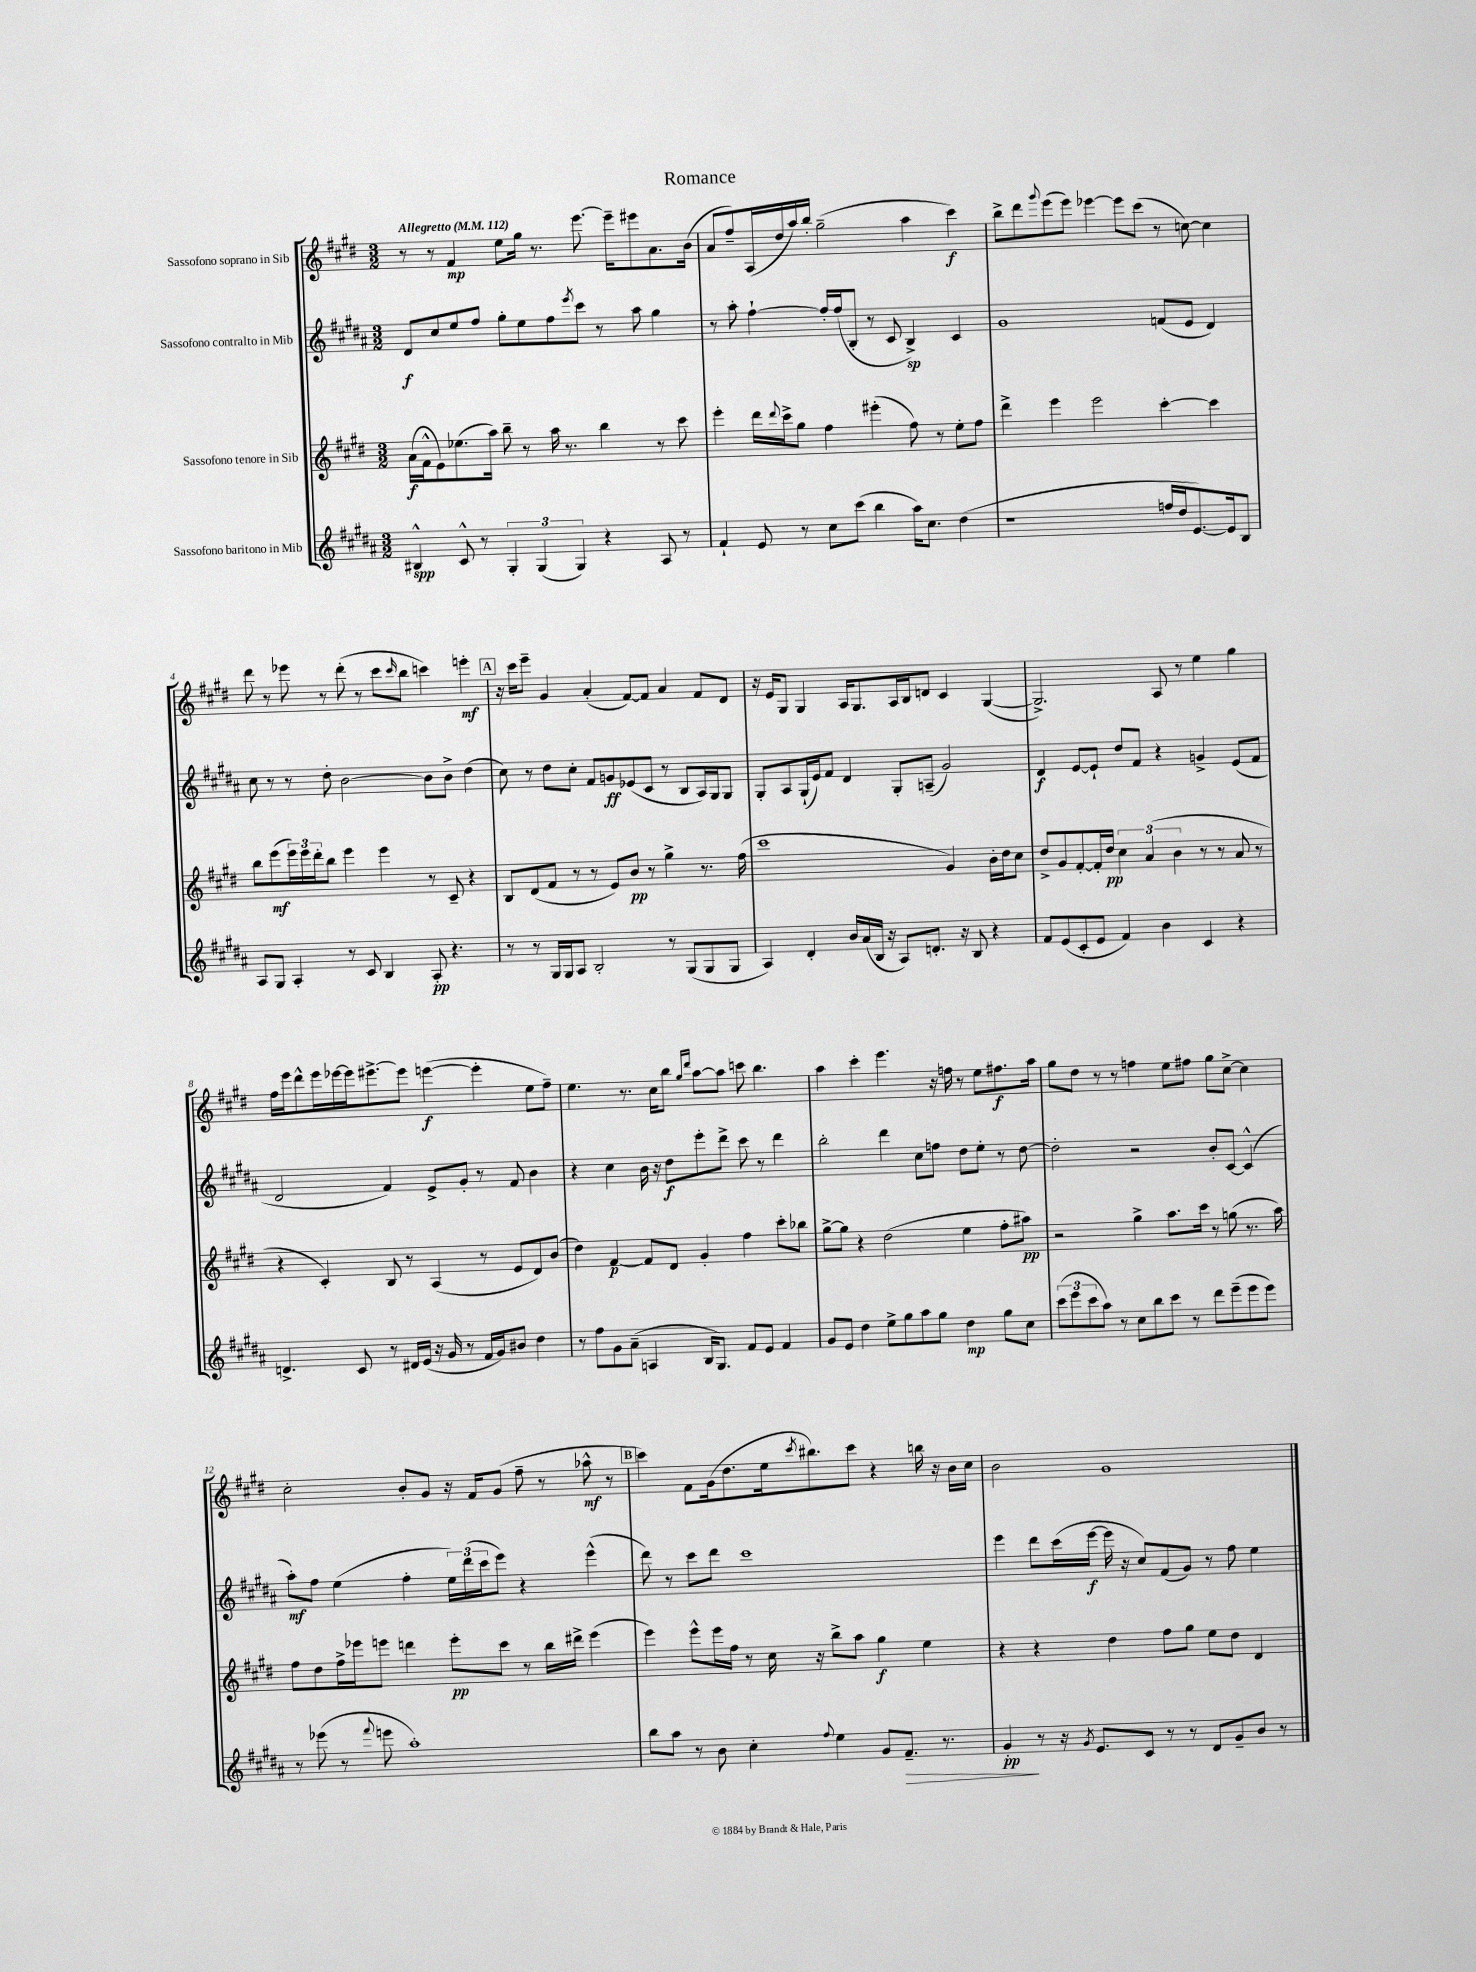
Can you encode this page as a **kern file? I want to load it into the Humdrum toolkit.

**kern	**kern	**kern	**kern
*staff4	*staff3	*staff2	*staff1
*clefG2	*clefG2	*clefG2	*clefG2
*k[f#c#g#d#a#]	*k[f#c#g#d#]	*k[f#c#g#d#a#]	*k[f#c#g#d#]
*M3/2	*M3/2	*M3/2	*M3/2
*MM112	*MM112	*MM112	*MM112
4B#^^	(16a	8d#	8r
.	16f#^^	.	.
.	8e)	8cc#	8r
8c#^^	(8.ee-	8ee	4f#
8r	.	8ff#	.
.	16aa)	.	.
6G#'	8bb~	8gg#'	8ee
.	8r	8ee	16gg#
(6G#	.	.	.
.	.	.	8.r
.	16aa	8ff#	.
.	8.r	.	.
6G#)	.	.	.
.	.	8qeee	.
.	.	8ccc#	[8.eee
4r	4bb	8r	.
.	.	.	16eee~]
.	.	8aa#	8eee#
8A#	8r	4gg#	8.a
8r	8ccc#	.	.
.	.	.	(16b
=	=	=	=
4f#`	4eee'	8r	8a
.	.	8aa#'	8ff#~)
8e	16ddd#	[4ff#`	(16A
.	8qqddd#	.	.
.	16ccc#^	.	16dd#
8r	8gg#	.	16aa)
.	.	.	16bb'
8cc#	4ff#	16ff#']	(2gg#~
.	.	(16ff#	.
(8ccc#	.	8B'	.
4bb	(4eee#'	8r	.
.	.	8c#	.
16aa#)	8ff#)	4B^)	4aa
8.cc#	.	.	.
.	8r	.	.
(4dd#	8ee'	4c#	4ccc#)
.	8ff#	.	.
=	=	=	=
1r	4ddd#^	1g#	8bb^
.	.	.	8ddd#
.	.	.	8qqggg#
.	4eee	.	(8eee
.	.	.	8eee)
.	2eee	.	[4eee-
.	.	.	8eee-]
.	.	.	(8ccc#
16ff	[4ccc#'	(8f	8r
16dd#	.	.	.
[8.e)	.	8e	[8cc)
.	4ccc#]	4d#)	4cc]
16e]	.	.	.
8B	.	.	.
=	=	=	=
8A#	8bb	8cc#	8ddd#
8G#	(8eee	8r	8r
4A#'	24eee)	8r	8eee-
.	24eee	.	.
.	24ddd#'	.	.
.	8bb	8dd#'	8r
8r	4eee	[2b	(8ddd#'
8c#	.	.	8r
4B	4eee	.	8ccc#
.	.	.	16qqccc#
.	.	.	8bb
8A#'	8r	8b]	4ccc)
4.r	8c#~	8b^	.
.	4r	(4dd#	4eee'
=	=	=	=
8r	8B	8cc#)	16r
.	.	.	16ccc#
8r	(8d#	8r	8eee~
16G#	8f#	8dd#	4g#
16G#	.	.	.
8A#	8r	8cc#'	.
2B'	8r	8f#	(4a'
.	8e)	8g	.
.	8b	(8e-	[8f#)
.	8r	8c#	8f#]
8r	4gg#^	8r	4a
(8G#	.	8B	.
8G#	8.r	16A#)	8f#
.	.	16G#	.
8G#	.	8G#	8d#
.	(16ff#	.	.
=	=	=	=
4A#)	1ccc#	8G#'	16r
.	.	.	16e
.	.	8A#	8G#
4d#'	.	(16G#`	4G#
.	.	16e)	.
.	.	8f#	.
16b	.	4d#	16A
(16a#	.	.	8.G#
16B	.	.	.
16r	.	.	.
8A#)	.	8G#'	16A
.	.	.	16B
8.d'	.	(8A~	8d
.	4g#)	2g#)	4c#
16r	.	.	.
8B	.	.	.
4r	16b'	.	([4G#
.	16dd#	.	.
.	8cc#	.	.
=	=	=	=
8f#	8dd#^	4d#	2.G#^])
(8e	8g#	.	.
8c#'	[8f#'	[8e	.
8e	16f#']	8e`]	.
.	16dd#	.	.
4f#)	6cc#	8dd#	.
.	.	8f#	.
.	(6a	.	.
4b	.	4r	8A
.	6b	.	.
.	.	.	8r
4c#	8r	4g^	4ee
.	8r	.	.
4r	8a	(8e	4gg#
.	8r	8f#	.
=	=	=	=
4.d^	4r	2d#	16ff#
.	.	.	16eee
.	.	.	8ddd#^^
.	4c#')	.	16eee
.	.	.	[16eee-
8c#	.	.	16eee-]
.	.	.	[8.eee#^
8r	8B	4f#)	.
16d#	8r	.	8eee#]
(16e	.	.	.
16r	(4A	8e^	([4eee
16g#	.	.	.
8r	.	8g#'	.
16f#	8r	8r	4eee']
16g#)	.	.	.
8b#	8e	8f#	.
4dd#	8d#)	4b	8ee
.	(8b	.	8ff#~)
=	=	=	=
8r	4dd#)	4r	4.ee
8ff#	.	.	.
8g#	[4f#	4cc#	.
(8a#~	.	.	8.r
4A	8f#]	16b	.
.	.	16r	16cc#
.	8d#	8dd#	8bb
.	.	.	16qqgg#
.	.	.	16qqddd#
16B	4g#'	8eee'	[8aa
8.G#)	.	.	.
.	.	8ddd#^	8aa]
8f#	4ff#	8ccc#	8ccc
8e	.	8r	4.bb
4f#	8ccc#'	4ddd#	.
.	8bb-	.	.
=	=	=	=
8g#	[8gg#^	2bb'	4aa
8e	8gg#]	.	.
4dd#	4r	.	4ccc#'
8ee^	(2dd#	4ddd#	4.eee
8gg#	.	.	.
8aa#	.	8cc#	.
8gg#	.	8ff	16r
.	.	.	16ff
4dd#	4ee	8dd#	8r
.	.	8ee'	8ee
8gg#	8ff#'	8r	8.ff#
8cc#	8aa#)	[8dd#	.
.	.	.	16aa
=	=	=	=
(12ccc#	2r	2dd#']	8gg#
12eee	.	.	.
.	.	.	8dd#
12ccc#	.	.	.
8aa#)	.	.	8r
8r	.	.	8r
8cc#	4gg#^	2r	4ff
8bb	.	.	.
8ccc#	8.aa	.	8ee
8r	.	.	8ff#
.	16ccc#	.	.
8ddd#	8r	8b'	8gg#
(8eee~	(8gg	[8c#	[8cc#^
8eee	8.r	(4c#^^]	4cc#]
8eee)	.	.	.
.	16aa)	.	.
=	=	=	=
8r	8ff#	8aa#')	2cc#'
(8eee-	8dd#	8ff#	.
8r	16ff#^	(4ee	.
.	16eee-	.	.
8qqfff#	.	.	.
8eee	8eee	.	.
1aa#')	4ddd	4ff#'	8b'
.	.	.	8g#
.	8eee'	24ee)	16r
.	.	(24ddd#	.
.	.	.	16f#
.	.	24ccc#	.
.	8ccc#	8eee)	(8g#
.	8r	4r	8ff#~
.	16bb	.	8r
.	16ddd#^	.	.
.	(4eee	(4eee^^	8aa-^^
.	.	.	8r
=	=	=	=
8bb	4eee)	8ddd#)	4ccc#)
8aa#	.	8r	.
8r	8eee^^	8ccc#	8f#
8b	16eee	8ddd#	(16g#
.	16ff#	.	8.dd#
4cc#'	8r	1ccc#	.
.	16cc#	.	16ee
.	.	.	8qccc#
.	16r	.	8.bb#)
8qqff#	.	.	.
4ee	8bb^	.	.
.	8aa	.	8ccc#
8g#	4gg#	.	4r
8.f#~	.	.	.
.	4ee	.	16bb
8.r	.	.	16r
.	.	.	16b
.	.	.	16cc#
=	=	=	=
4g#'	4r	4eee	2b
8r	4r	8ddd#	.
16r	.	(16ccc#	.
8qg#	.	.	.
8.e	.	[16eee	.
.	4dd#	16eee]	1g#
.	.	16r	.
8c#	.	8cc#)	.
8r	8ff#	(8f#	.
8r	8gg#	8g#)	.
8d#	8ee	8r	.
8g#~	8dd#	8ff#	.
8b	4d#	4ee	.
8r	.	.	.
==	==	==	==
*-	*-	*-	*-
